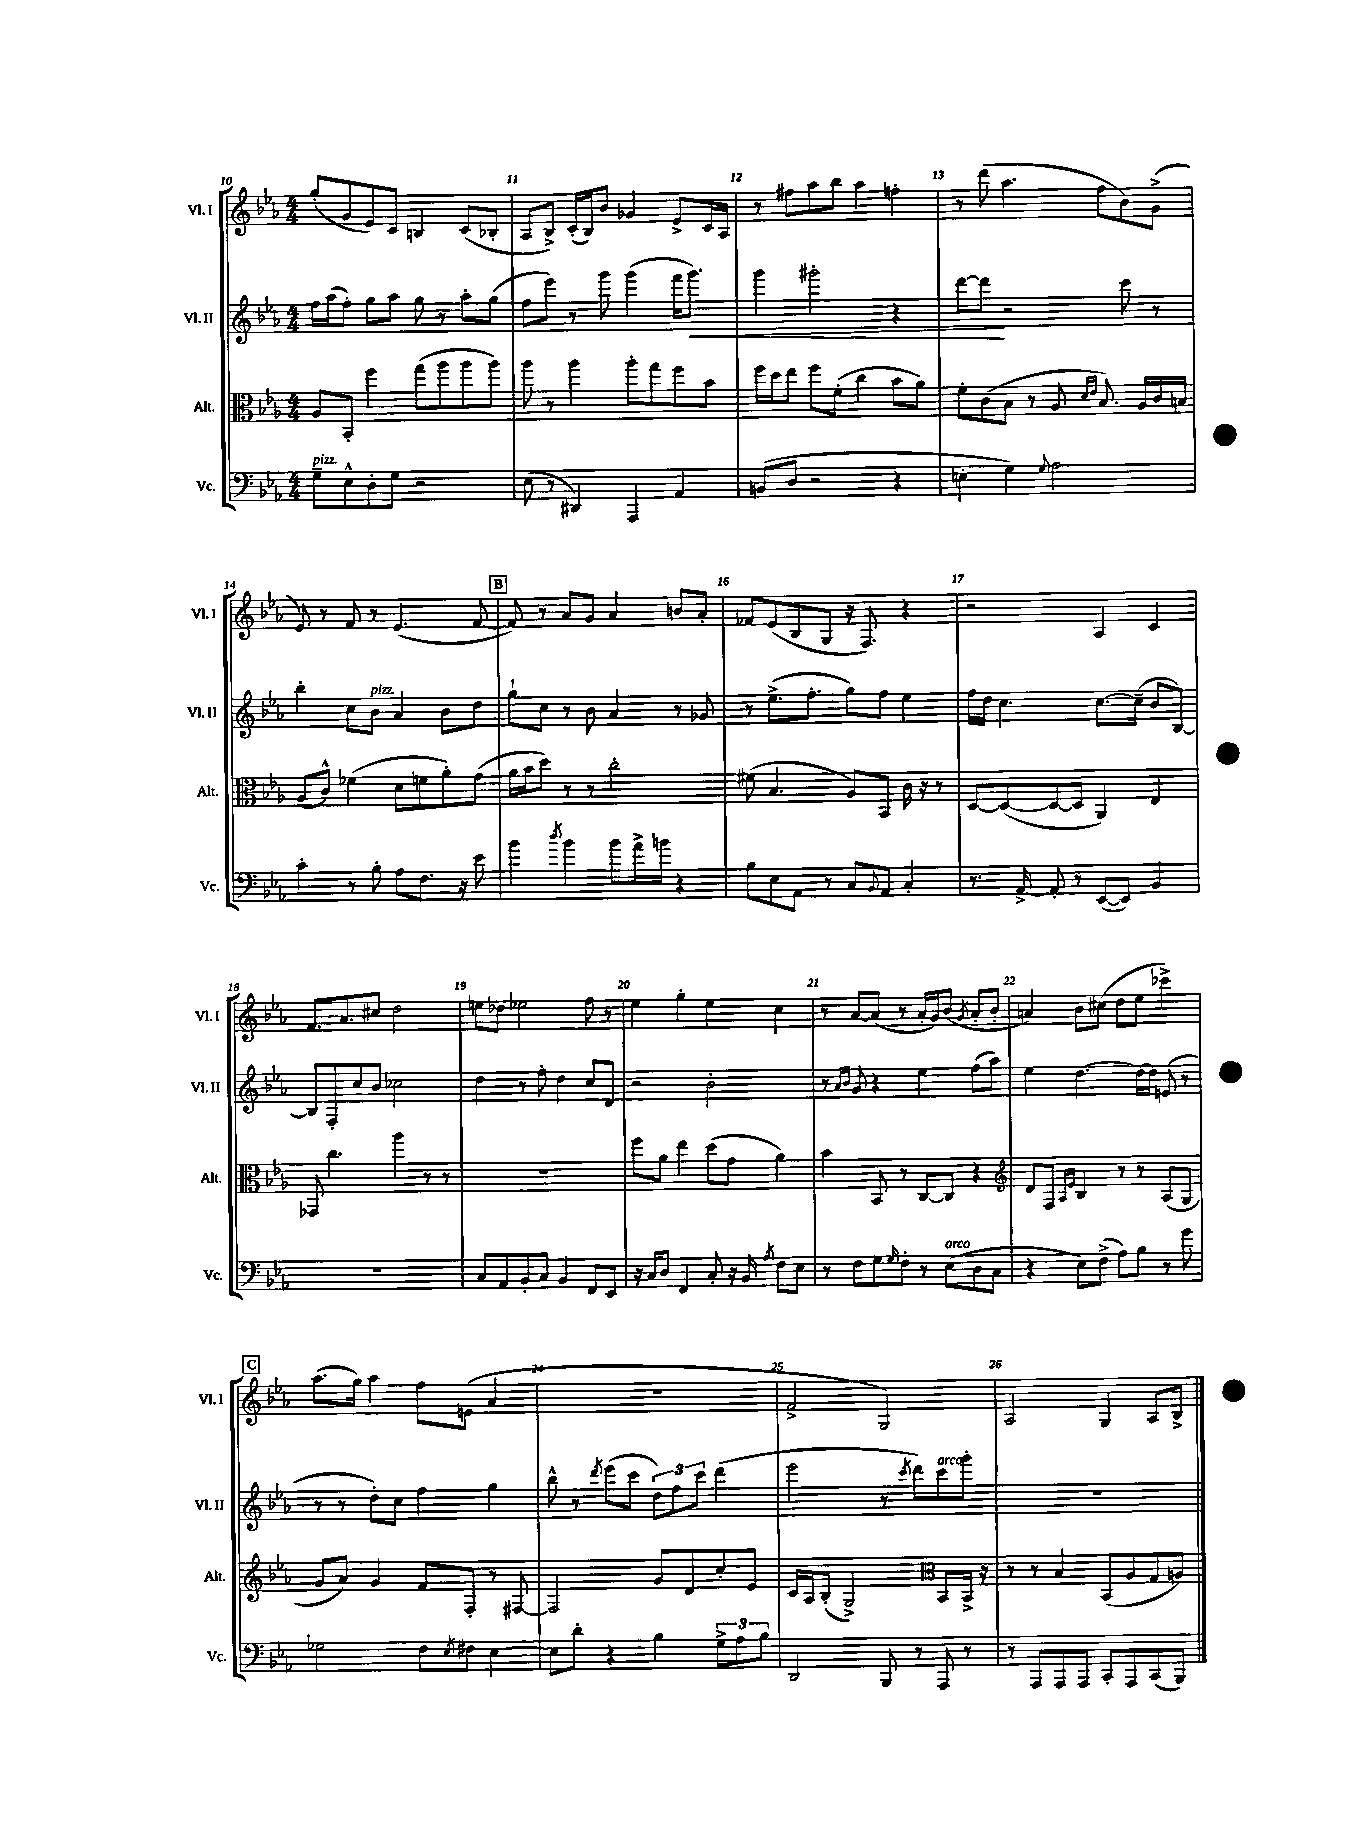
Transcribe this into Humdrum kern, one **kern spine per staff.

**kern	**kern	**kern	**kern
*staff4	*staff3	*staff2	*staff1
*clefF4	*clefC3	*clefG2	*clefG2
*k[b-e-a-]	*k[b-e-a-]	*k[b-e-a-]	*k[b-e-a-]
*M4/4	*M4/4	*M4/4	*M4/4
8G~	8A-	16ff	(8gg'
.	.	(16aa-	.
8E-^^	8BB-'	8ff')	8g
8D'	4ff	8gg	8e-)
8G	.	8aa-	8c
2r	(8gg	8gg	4B
.	8aa-	8r	.
.	8aa-	8aa-'	(8c
.	8aa-)	(8gg	8B-'
=	=	=	=
(8E-	8aa-	8ff	8A-
8r	8r	8eee-)	8B-^)
4DD#)	4aa-	8r	(16c'
.	.	.	16B-)
.	.	8ggg	8b-
4AAA-	8aa-'	(4ggg	4g-
.	8gg	.	.
4AA-	8ff	16fff	8e-^
.	.	8.ggg)	.
.	8b-	.	16c
.	.	.	16A-
=	=	=	=
(8BB	16ff	4ggg	8r
.	16dd	.	.
8D	8ee-	.	8ff#
2r	8ff	2ggg#'	8aa-
.	(8f'	.	8bb-
.	4cc	.	4aa-
4r	8b-	4r	4ff'
.	8a-)	.	.
=	=	=	=
4E'	8f'	[8ddd	8r
.	(8c	8ddd]	(8ddd
4G)	8B-	2r	4.aa-
.	8r	.	.
8qqG	.	.	.
2A-	8A-	.	.
.	16qqd	.	.
.	16qqe-	.	.
.	8.B-)	.	8ff
.	.	8ccc	8b-)
.	16A-	.	.
.	16c	8r	(8g^
.	16B	.	.
=	=	=	=
4c'	(8A-	4bb-'	8e-)
.	8c^^)	.	8r
8r	(4f-	8cc	8f
8B-'	.	8b-	8r
8A-	8d	4a-	(4.e-
8.F	8f	.	.
.	8a-')	8b-	.
16r	.	.	.
8e-	(8g	8dd	[8f
=	=	=	=
4b-	16a-	8gg`	8f])
.	16b-	.	.
.	8dd)	8cc	8r
8qdd	.	.	.
4b-	8r	8r	8a-
.	8r	8b-	8g
8b-	2cc'	4a-	4a-
16a-^	.	.	.
16b	.	.	.
4r	.	8r	8b
.	.	8g-	8a-'
=	=	=	=
8B-	(8f#	8r	8f-
8E-	4.B-	(8.ee-^	(8e-
8AA-	.	.	8B-
.	.	8.ff'	.
8r	.	.	8G
8C	8A-)	8gg)	16r
.	.	.	8.F)
8qqBB-	.	.	.
8AA-	8BB-	8ff	.
4C'	16c	4ee-	4r
.	16r	.	.
.	8r	.	.
=	=	=	=
8.r	[8D	16ff	2r
.	.	16dd	.
.	(8D_	4.cc	.
[16AA-^	.	.	.
8AA-']	8D_	.	.
8r	8D]	.	.
([8EE-	4AA-)	[8.cc	4A-
8EE-])	.	.	.
.	.	(16cc~]	.
4BB-	4E-	8b-	4c
.	.	[8B-)	.
=	=	=	=
1r	8GG-	8B-]	8.f
.	4.cc	8F'	.
.	.	.	8.a-
.	.	8cc	.
.	.	8b-	8cc#
.	4aa-	2cc-	2dd
.	8r	.	.
.	8r	.	.
=	=	=	=
8C	1r	4dd	8ee
8AA-	.	.	8dd-
8BB-'	.	8r	2ee-
8C	.	8ff'	.
4BB-	.	4dd	.
8FF	.	8cc	8ff
8EE-	.	8d	8r
=	=	=	=
16r	8ff	2r	4ee-
16C	.	.	.
8D	8a-	.	.
4FF	4ee-	.	4gg'
8C'	(8dd	2b-'	4ee-
16r	8g	.	.
16BB-	.	.	.
8qA-	.	.	.
8F	4a-)	.	4cc
8E-	.	.	.
=	=	=	=
8r	4b-	8r	8r
.	.	16qqa-	.
.	.	16qqb-	.
8F	.	8g	[8a-
8G	8BB-	4r	(8a-]
16qqG	.	.	.
8F'	8r	.	8r
8r	[8C	4ee-	16a-'
.	.	.	16g)
(8E-	8C]	.	(8b-
.	.	.	8qg
8D	4r	(8ff	8a-'
8C	.	8aa-)	8b-'
=	=	=	=
*	*clefG2	*	*
4r	8d	4ee-	4a)
.	8F	.	.
.	16qqA-	.	.
.	16qqe-	.	.
8E-)	4B-	[4.dd	8b-
(8F^	.	.	(8cc#
8A-)	8r	.	8dd
8B-	8r	16dd_	8ee-
.	.	16dd]	.
8r	(8A-	(8e	4ccc-^)
8g	8G	8r	.
=	=	=	=
2G-	8g	8r	(8.aa-
.	8a-)	8r	.
.	.	.	16gg)
.	4g	8dd')	4aa-
.	.	8cc	.
8F	8f	4ff	8ff
8qE-	.	.	.
8F#	8F'	.	(8e
[4E-	8r	4gg	4a-
.	[8F#	.	.
=	=	=	=
8E-]	2F#]	8bb-^^	1r
8d'	.	8r	.
.	.	8qddd	.
4r	.	(8eee-	.
.	.	8ccc	.
4B-	8g	12dd)	.
.	.	12ff	.
.	8d	.	.
.	.	12ccc	.
12G^	8cc'	(4ddd	.
12A-	.	.	.
.	8e-	.	.
12B-	.	.	.
=	=	=	=
2DD	16c	2eee-	2f^
.	16A-	.	.
.	(8B-'	.	.
.	2G^)	.	.
8BBB-	.	8r	2G)
.	.	8qccc	.
8r	.	8ddd)	.
*	*clefC3	*	*
8AAA-	8BB-	8ccc	.
8r	16BB-^	8ggg'	.
.	16r	.	.
=	=	=	=
8r	8r	1r	2A-
8AAA-	8r	.	.
8AAA-	4B-	.	.
8AAA-	.	.	.
8CC'	(8BB-	.	4G
8AAA-	8A-	.	.
(8CC	8G	.	8A-
8BBB-)	8A)	.	8B-^
==	==	==	==
*-	*-	*-	*-
